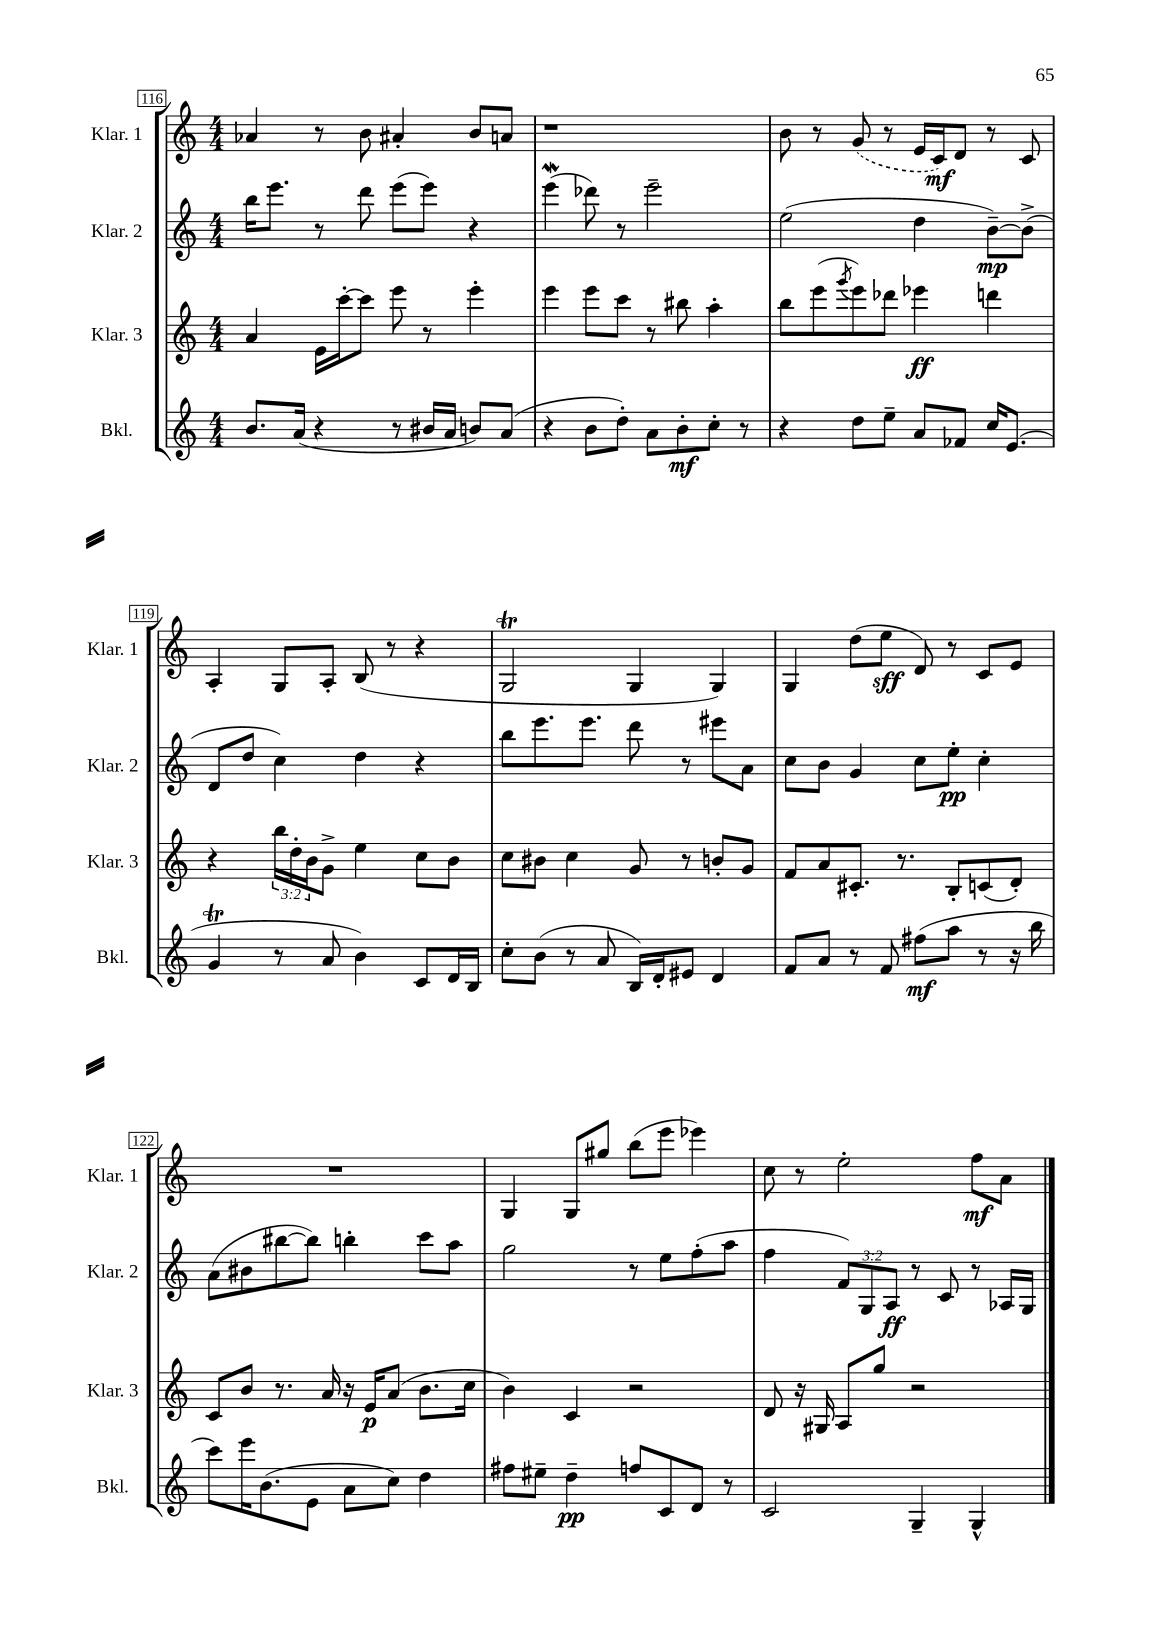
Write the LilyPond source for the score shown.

<<
\new StaffGroup <<
\new Staff = "s0" \with { instrumentName = "Klar. 1" shortInstrumentName = "Klar. 1" } {
    \clef treble \key c \major \numericTimeSignature \time 4/4
    aes'4 r8 b'8 ais'4-. b'8 a'8 |
    r1 |
    b'8 r8 \once \slurDashed g'8( r8 e'16 c'16\mf) d'8 r8 c'8 |
    a4-. g8 a8-. b8( r8 r4 |
    g2\trill g4 g4) |
    g4 d''8( e''8\sff d'8) r8 c'8 e'8 |
    R1 |
    g4 g8 gis''8 b''8( e'''8 ees'''4) |
    c''8 r8 e''2-. f''8\mf a'8 \bar "|." |
}
\new Staff = "s1" \with { instrumentName = "Klar. 2" shortInstrumentName = "Klar. 2" } {
    \clef treble \key c \major \numericTimeSignature \time 4/4 \override Staff.TupletNumber.text = #tuplet-number::calc-fraction-text
    b''16 e'''8. r8 d'''8 e'''8( e'''8) r4 |
    e'''4\mordent( des'''8) r8 e'''2-- |
    e''2( d''4 b'8~--\mp) b'8->( |
    d'8 d''8 c''4) d''4 r4 |
    b''8 e'''8. e'''8. d'''8 r8 eis'''8 a'8 |
    c''8 b'8 g'4 c''8 e''8-.\pp c''4-. |
    a'8( bis'8 bis''8~ bis''8) b''4-. c'''8 a''8 |
    g''2 r8 e''8 f''8-.( a''8 |
    f''4 \tuplet 3/2 { f'8) g8 a8\ff } r8 c'8 r8 aes16 g16 \bar "|." |
}
\new Staff = "s2" \with { instrumentName = "Klar. 3" shortInstrumentName = "Klar. 3" } {
    \clef treble \key c \major \numericTimeSignature \time 4/4 \override Staff.TupletNumber.text = #tuplet-number::calc-fraction-text
    a'4 e'16 c'''16~-. c'''8 e'''8 r8 e'''4-. |
    e'''4 e'''8 c'''8 r8 bis''8 a''4-. |
    b''8 e'''8( \acciaccatura { g'''8 } e'''8) des'''8 ees'''4\ff d'''4 |
    r4 \tuplet 3/2 { b''16 d''16-. b'16 } g'8-> e''4 c''8 b'8 |
    c''8 bis'8 c''4 g'8 r8 b'8-. g'8 |
    f'8 a'8 cis'8.-. r8. b8-. c'8( d'8-.) |
    c'8 b'8 r8. a'16 r16 e'16\p a'8( b'8. c''16 |
    b'4) c'4 r2 |
    d'8 r16 gis16 a8 g''8 r2 \bar "|." |
}
\new Staff = "s3" \with { instrumentName = "Bkl." shortInstrumentName = "Bkl." } {
    \clef treble \key c \major \numericTimeSignature \time 4/4
    b'8. a'16( r4 r8 bis'16 a'16 b'8) a'8( |
    r4 b'8 d''8-.) a'8 b'8-.\mf c''8-. r8 |
    r4 d''8 e''8-- a'8 fes'8 c''16 e'8.( |
    g'4\trill r8 a'8 b'4) c'8 d'16 b16 |
    c''8-. b'8( r8 a'8 b16) d'16-. eis'8 d'4 |
    f'8 a'8 r8 f'8 fis''8\mf( a''8 r8 r16 b''16 |
    c'''8) e'''16 b'8.( e'8 a'8 c''8) d''4 |
    fis''8 eis''8-- d''4--\pp f''8 c'8 d'8 r8 |
    c'2 g4-- g4-^ \bar "|." |
}
>>
>>
\layout { \context { \Score currentBarNumber = #116 \override BarNumber.stencil = #(make-stencil-boxer 0.1 0.3 ly:text-interface::print) } }
